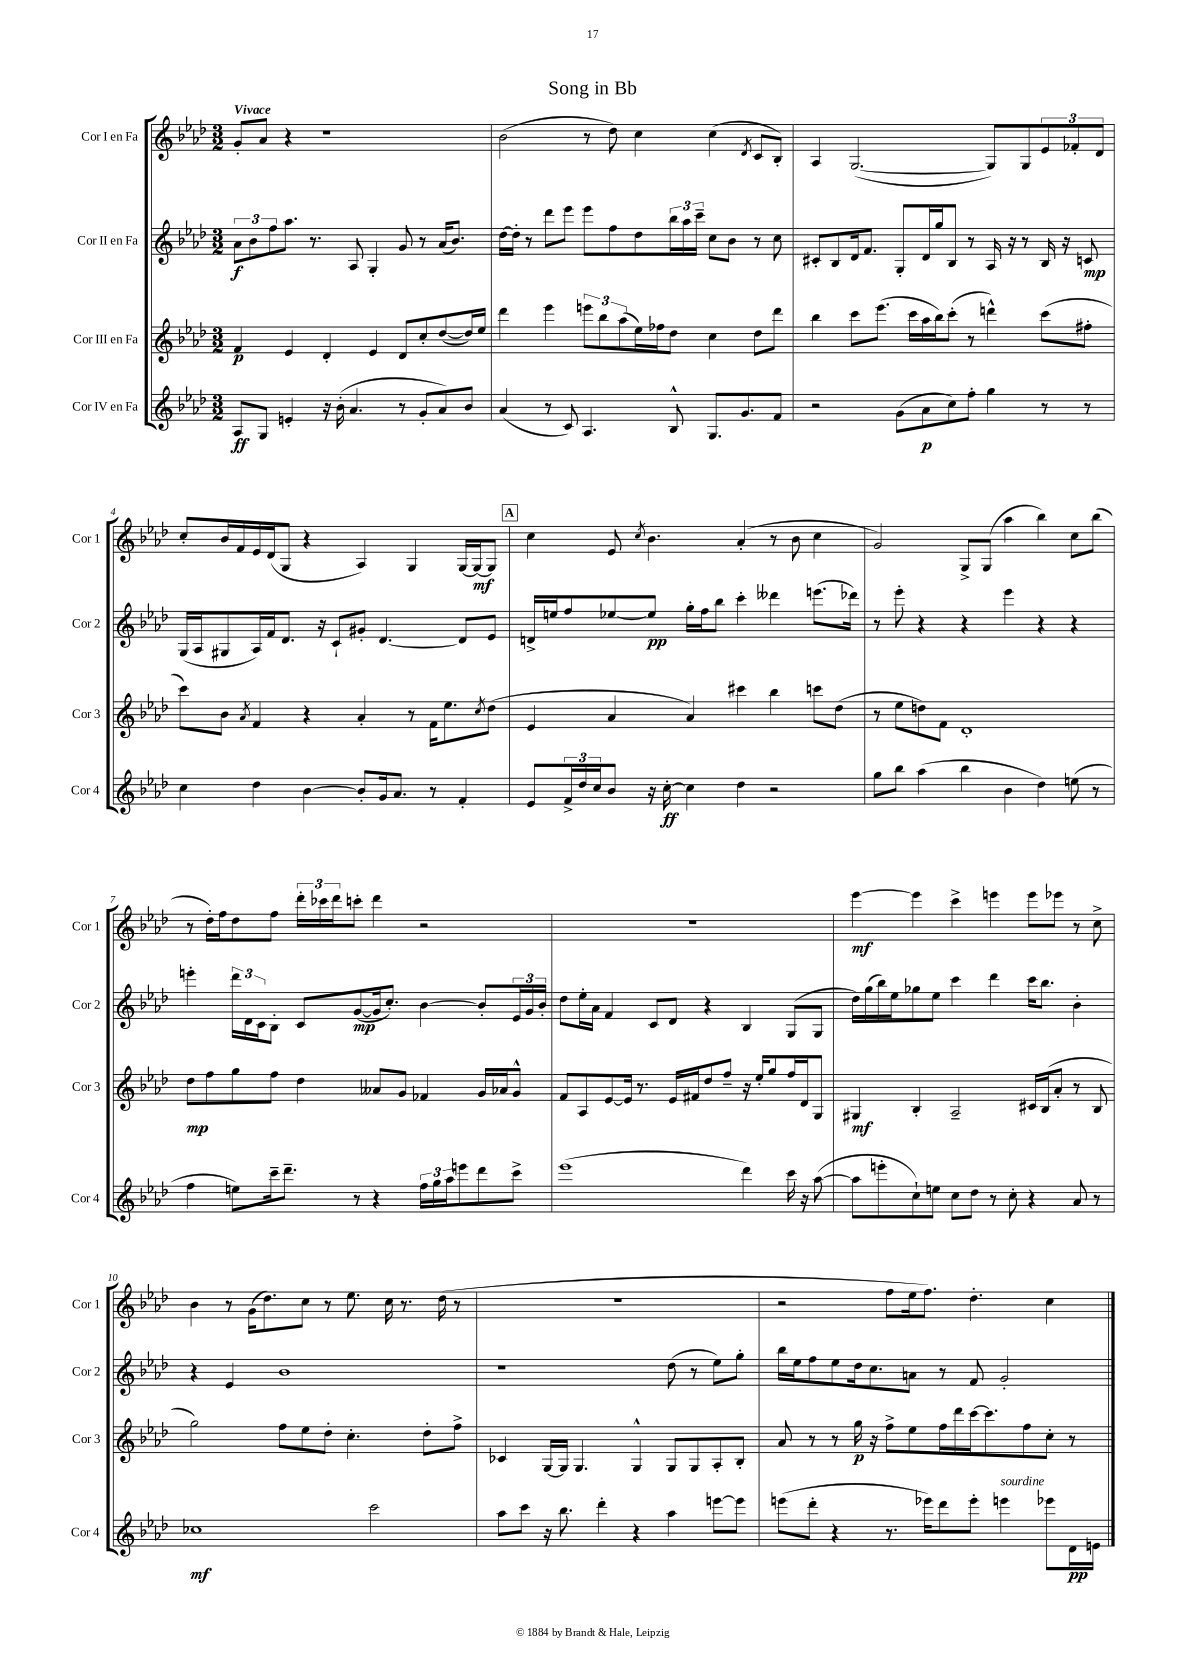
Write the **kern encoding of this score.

**kern	**kern	**kern	**kern
*staff4	*staff3	*staff2	*staff1
*clefG2	*clefG2	*clefG2	*clefG2
*k[b-e-a-d-]	*k[b-e-a-d-]	*k[b-e-a-d-]	*k[b-e-a-d-]
*M3/2	*M3/2	*M3/2	*M3/2
8A-/L	4f/	12a-\L	8g'/L
.	.	12b-\	.
8G/J	.	.	8a-/J
.	.	12ff\	.
4e'/	4e-/	8.aa-\J	4r
.	.	8.r	.
16r	4d-'/	.	1r
(16b-'\	.	.	.
4.a-/	.	8A-/	.
.	4e-/	4G'/	.
8r	8d-/L	8g/	.
8g'/L	8cc'/	8r	.
8a-/)	([8dd-/	(16a-/LK	.
.	.	8.b-/J)	.
8b-/J	16dd-/]L)	.	.
.	16ee-/JJ	.	.
=	=	=	=
(4a-/	4ddd-\	[16dd-\LL	(2b-\
.	.	16dd-'\]JJ	.
.	.	8r	.
8r	4eee-\	8ddd-\L	.
8c/)	.	8eee-\J	.
4.A-/	12eee\L	8eee-\L	8r
.	12bb-\	.	.
.	.	8ff\	8dd-\)
.	(12aa-\	.	.
.	16ee-\L)	8dd-\	4cc\
.	16ff-\J	.	.
8B-^^/	8dd-\J	24bb-\L	.
.	.	24aa-\	.
.	.	24ccc~\JJ	.
8.G/L	4cc\	8cc\L	(4cc\
.	.	8b-\J	.
8.g/	.	.	.
.	.	.	8qd-/
.	8dd-\L	8r	8c/L
8f/J	8ddd-\J	8cc\	8B-'/J)
=	=	=	=
2r	4bb-\	8c#'/L	4A-/
.	.	8B-/	.
.	8ccc\L	16d-/k	([2.G/
.	.	8.f/J	.
.	(8.eee-\J	.	.
(8g\L	.	8G'/L	.
.	16ccc\LL	.	.
8a-\	16aa-\	16d-/L	.
.	16bb-\J)	16gg/J	.
8cc\)	(8ccc'\J	8B-/J	.
8ff'\J	8r	8r	.
4gg\	4ddd^^\)	16A-/	8G/]L)
.	.	16r	.
.	.	8r	8G/
8r	(8ccc\L	16B-/	12e-/
.	.	16r	.
.	.	.	12f-'/
8r	8ff#'\J	8c/	.
.	.	.	12d-/J
=	=	=	=
4cc\	8ccc\L)	(16G/LL	8cc'/L
.	.	16A-/J	.
.	8b-\J	8G#/	16b-/L
.	.	.	16f/
.	8qa-/	.	.
4dd-\	4f/	16A-/L)	16e-/
.	.	16f/J	(16d-/J
.	.	8.d-/J	8G/J
[4b-\	4r	.	4r
.	.	16r	.
.	.	8c`/L	.
8b-'/]L	4a-'/	8g#'/J	4A-/)
16g/k	.	[4.d-/	.
8.a-/J	.	.	.
.	8r	.	4G/
8r	16f\LK	.	.
.	8.ee-\	.	.
4f'/	.	8d-/]L	[16G/LL
.	.	.	16G/_J
.	8qcc/	.	.
.	(8dd-\J	8e-/J	8G/]J
=	=	=	=
8e-/L	4e-/	16d^/LL	4cc\
.	.	16ee/J	.
24f^/L	.	8ff/	.
24dd-/	.	.	.
24cc/J	.	.	.
8b-/J	4a-/	[8ee-/	8e-/
.	.	.	8qcc/
16r	.	8ee-/]J	4.b-\
[16cc'\	.	.	.
4cc\]	4a-/)	16gg'\LL	.
.	.	16ff\J	.
.	.	8bb-\J	.
4dd-\	4ccc#\	4ccc'\	(4a-'/
2r	4bb-\	4ddd--\	8r
.	.	.	8b-\
.	8ccc\L	(8.eee\L	4cc\
.	(8dd-\J	.	.
.	.	16ddd-\Jk)	.
=	=	=	=
8gg\L	8r	8r	2g/)
8bb-\J	8ee-\L	8eee-'\	.
(4aa-\	8dd\)	4r	.
.	8f\J	.	.
4bb-\	1d-'	4r	8G^/L
.	.	.	(8G/J
4b-\	.	4eee-\	4aa-\
4dd-\)	.	4r	4bb-\)
(8ee\	.	4r	8cc\L
8r	.	.	(8bb-\J
=	=	=	=
4ff\	8dd-\L	4eee'\	8r
.	8ff\	.	16dd-'\LL)
.	.	.	16ff\J
8ee\L)	8gg\	24ddd-\LL	8dd-\
.	.	24d-\	.
.	.	24c\J	.
16ccc~\k	8ff\J	8B-'\J	8ff\J
8.ddd-~\J	.	.	.
.	4dd-\	8c/L	24ddd-'\LL
.	.	.	24ccc-\
.	.	.	24ddd-\J
8r	.	([8g/	8ccc'\J
4r	8a--/L	16g/]k	4ddd-\
.	.	8.cc'/J)	.
.	8g/J	.	.
24ff\LL	4f-/	[4b-\	2r
24gg\	.	.	.
24aa-\J	.	.	.
8eee\	.	.	.
8ddd-\	16g/LL	8b-'/]L	.
.	16a-/J	.	.
8ccc^\J	8g^^/J	24e-/L	.
.	.	24g/	.
.	.	24b-'/JJ	.
=	=	=	=
(1eee-	8f/L	8dd-\L	1.r
.	8A-/	16ee-'\L	.
.	.	16a-\JJ	.
.	[8e-/	4f/	.
.	16e-/]Jk	.	.
.	8.r	.	.
.	.	8c/L	.
.	16e-/LL	8d-/J	.
.	16f#/J	.	.
.	8dd-/	4r	.
.	8ff~/J	.	.
4ddd-\)	16r	4B-/	.
.	16ee-'/LK	.	.
.	8gg/	.	.
16ccc\	16ff/L	(8G/L	.
16r	16d-/J	.	.
([8aa-\	8G/J	8G/J	.
=	=	=	=
8aa-\]L	4G#/	16dd-\LL)	[4eee-\
.	.	(16gg\	.
8eee'\	.	16bb-\)	.
.	.	16ee-\J	.
8cc`\)	4B-'/	8gg-\	4eee-\]
8ee\J	.	8ee-\J	.
8cc\L	2A-~/	4ccc\	4ccc^\
8dd-\J	.	.	.
8r	.	4ddd-\	4eee\
8cc'\	.	.	.
4r	16c#/LL	16ccc\LK	8eee\L
.	(16B-/J	8.bb-\J	.
.	8a-'/J	.	8eee-\J
8a-/	8r	4b-'\	8r
8r	8B-/	.	8cc^\
=	=	=	=
1cc-	2gg\)	4r	4b-\
.	.	4e-/	8r
.	.	.	(16g\LK
.	.	.	8.dd-\)
.	8ff\L	1b-	.
.	8ee-\	.	8cc\J
.	8dd-'\J	.	8r
.	4.cc'\	.	8.ee-\
2ccc\	.	.	.
.	.	.	16cc\
.	.	.	8.r
.	8dd-'\L	.	.
.	.	.	(16dd-\
.	8ff^\J	.	8r
=	=	=	=
8aa-\L	4c-/	1r	1.r
8ccc\J	.	.	.
16r	[16G/LL	.	.
8.bb-\	16G/]JJ	.	.
.	4.G/	.	.
4ddd-'\	.	.	.
4r	4G^^/	.	.
4aa-\	8G/L	(8dd-\	.
.	8G/	8r	.
[8eee\L	8A-'/	8ee-\L)	.
8eee\]J	8B-'/J	8gg'\J	.
=	=	=	=
(8eee\L	8a-/	16bb-\LL	2r
.	.	16ee-\J	.
8ddd-'\J	8r	8ff\	.
4r	8r	8ee-\	.
.	16gg\	16dd-\k	.
.	16r	8.cc\	.
8.r	8ff^\L	.	8ff\L
.	8ee-\	8a\J	16ee-\k
16eee-\LK)	.	.	8.ff\J)
8ddd-\	16ff\L	8r	.
.	16ddd-\	.	.
8eee-'\J	[16ccc\J	8f/	4.dd-'\
.	8.ccc\]	.	.
4eee\	.	2g'/	.
.	8ff\	.	.
8eee-\L	8cc'\J	.	4cc\
16d-\L	8r	.	.
16e\JJ	.	.	.
==	==	==	==
*-	*-	*-	*-
